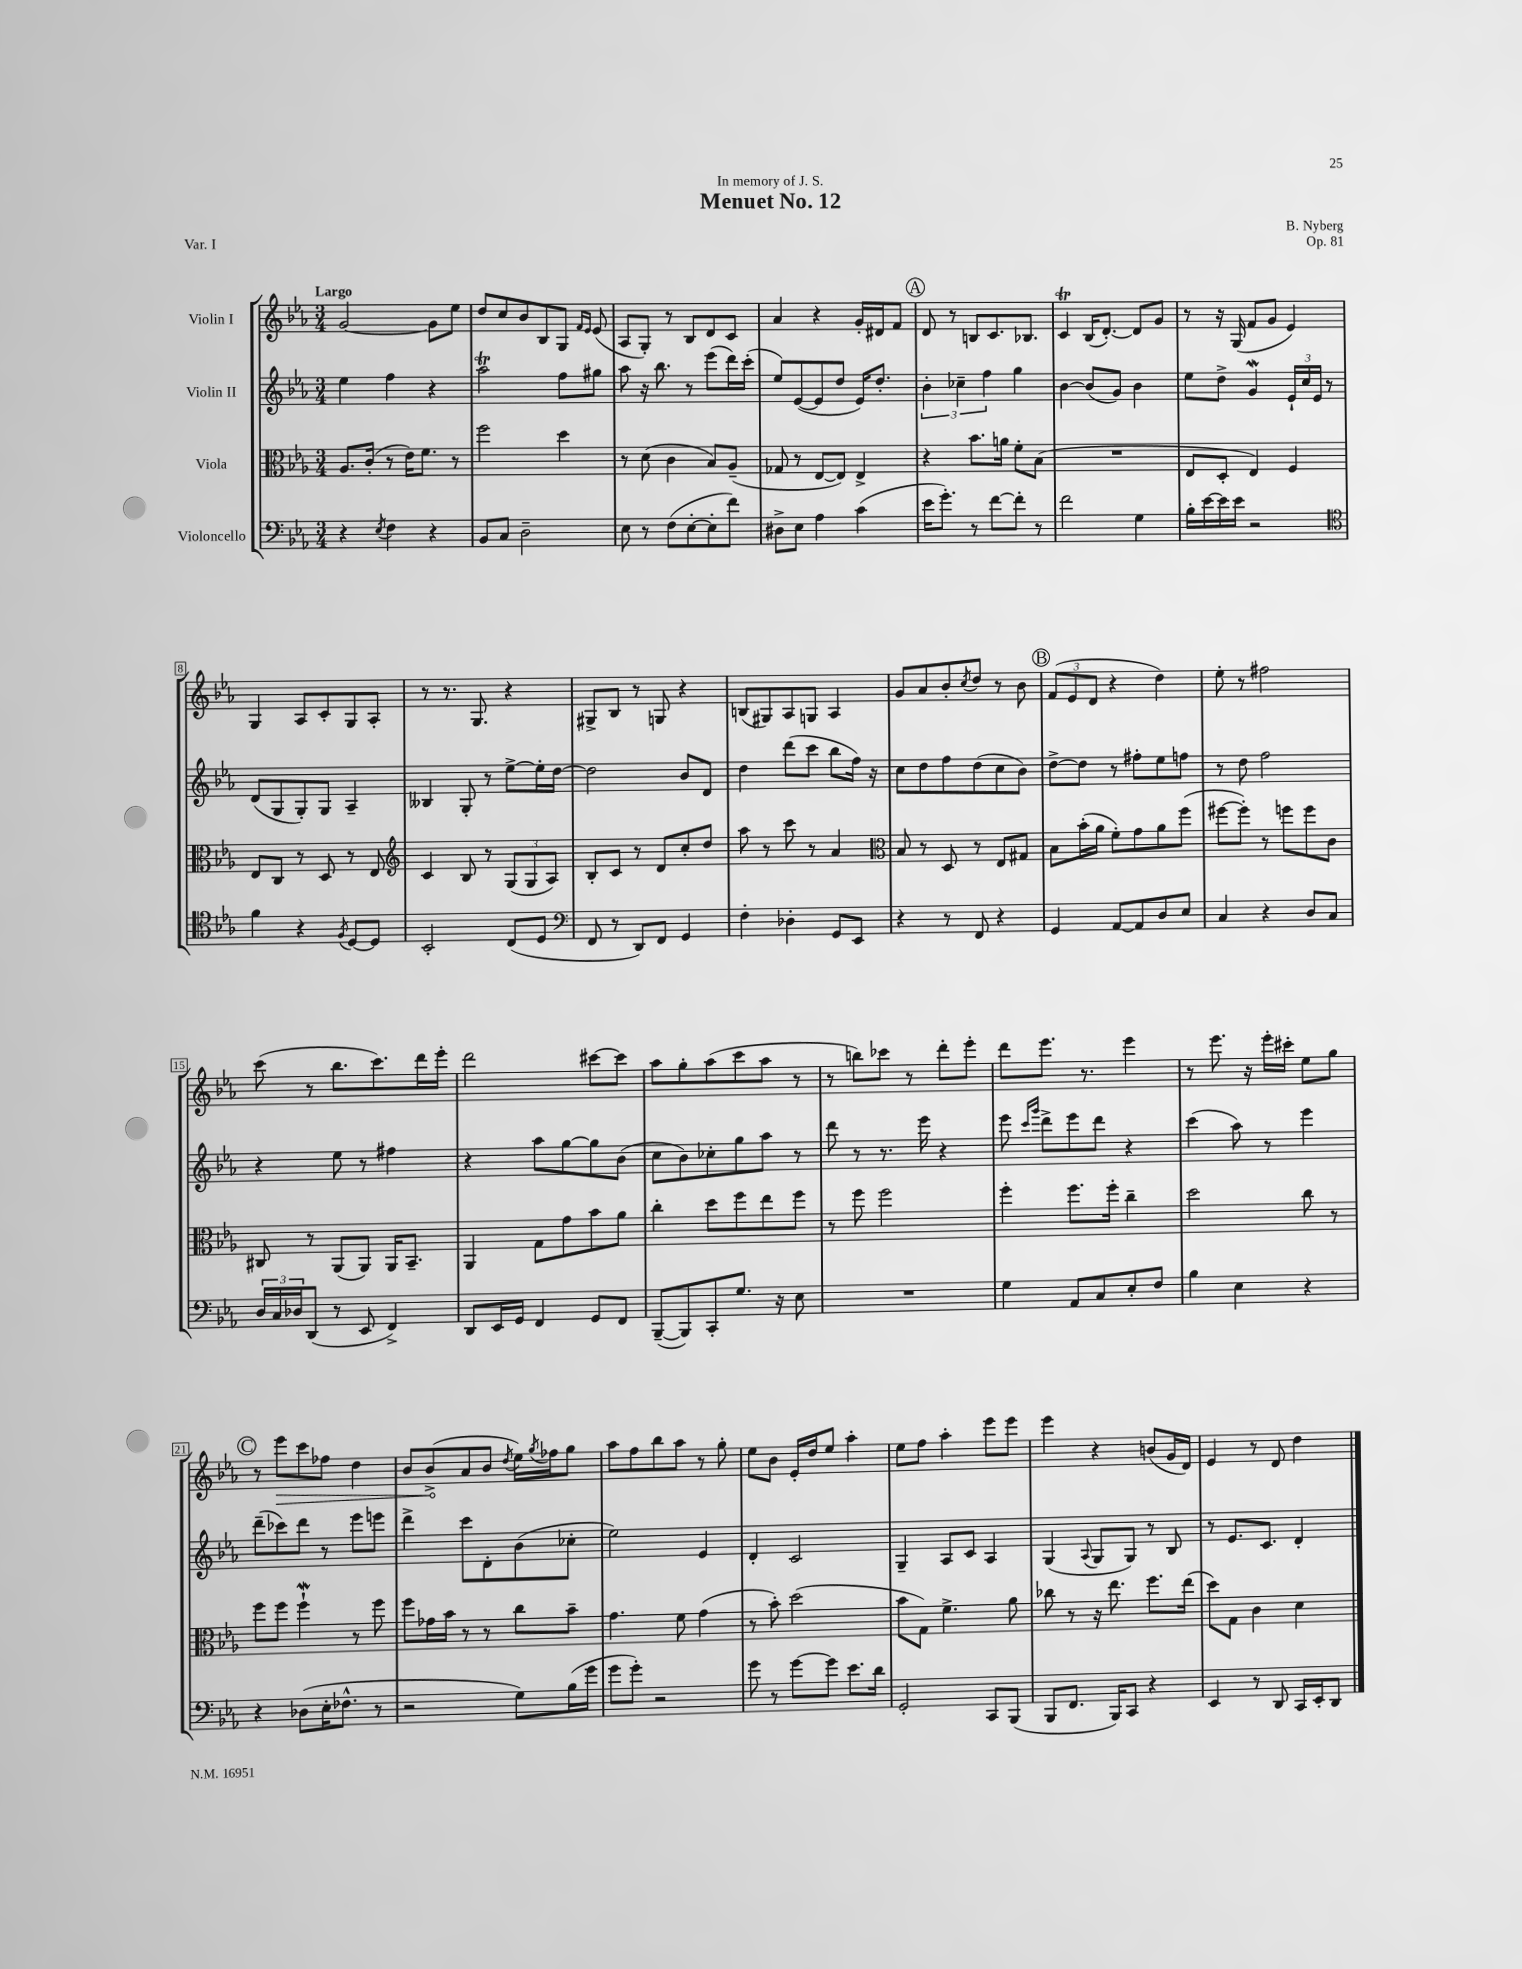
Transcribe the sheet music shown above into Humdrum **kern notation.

**kern	**kern	**kern	**kern
*staff4	*staff3	*staff2	*staff1
*clefF4	*clefC3	*clefG2	*clefG2
*k[b-e-a-]	*k[b-e-a-]	*k[b-e-a-]	*k[b-e-a-]
*M3/4	*M3/4	*M3/4	*M3/4
4r	8.A-	4ee-	[2g
.	(16c'	.	.
8qE-	.	.	.
4F	8r	4ff	.
.	16e-)	.	.
.	8.f	.	.
4r	.	4r	8g]
.	8r	.	8ee-
=	=	=	=
8BB-	2ff	2aa-	8dd
8C	.	.	8cc
2D~	.	.	8b-
.	.	.	8B-
.	4dd	8ff	8G
.	.	.	16qqf
.	.	.	16qqe-
.	.	8gg#	(8e-
=	=	=	=
8E-	8r	8aa-	8A-
8r	(8d	16r	8G')
.	.	8.bb-	.
(8F	4c	.	8r
[8E-'	.	8r	8B-
8E-']	8B-)	(8eee-	8d
8f)	(8A-~	16ddd)	8c
.	.	(16ccc'	.
=	=	=	=
8D#^	8G-	8ee-)	4a-
8E-	8r	([8e-	.
4A-	[8E-	8e-]	4r
.	8E-])	8dd	.
(4c	4E-^	16e-)	16g'
.	.	8.dd'	16d#
.	.	.	8f
=	=	=	=
16e-	4r	6b-'	8d
8.g')	.	.	.
.	.	.	8r
.	.	6cc-~	.
8r	8.b-	.	8B
.	.	6ff	.
[8f	.	.	8.c
.	16a	.	.
8f']	8f'	4gg	.
.	.	.	8.B-
8r	(8B-	.	.
=	=	=	=
2f	2.r	[4b-	4c
.	.	(8b-]	(16B-
.	.	.	[8.d')
.	.	8g)	.
4G	.	4b-	8d]
.	.	.	8g
=	=	=	=
16B-'	8E-	8ee-	8r
[16e-	.	.	.
16e-]	8D'	8dd^	16r
16e-	.	.	(16G
2r	4E-)	4g	8f
.	.	.	8g
.	4F	24e-`	4e-)
.	.	24cc	.
.	.	24e-	.
.	.	8r	.
=	=	=	=
*clefC4	*	*	*
4f	8E-	(8d	4G
.	8C	8G	.
4r	8r	8G')	8A-
.	8D	8G	8c'
8qF	.	.	.
[8D	8r	4A-~	8G
8D]	8E-	.	8A-'
=	=	=	=
*	*clefG2	*	*
2BB-'	4c	4B--	8r
.	.	.	8.r
.	8B-	8G'	.
.	.	.	8.G
.	8r	8r	.
(8C	(12G	[8ee-^	4r
.	12G	.	.
8D	.	16ee-']	.
.	12A-)	.	.
.	.	[16dd	.
=	=	=	=
*clefF4	*	*	*
8FF	8B-'	2dd]	8G#^
8r	8c	.	8B-
8DD)	8r	.	8r
8FF	8d	.	8G
4GG	8cc'	8b-	4r
.	8dd	8d	.
=	=	=	=
4F'	8aa-	4dd	(8B
.	8r	.	8G#)
4D-'	8ccc	(8ddd	8A-
.	8r	8ccc	8G
8GG	4a-	8bb-	4A-
8EE-	.	16ff)	.
.	.	16r	.
=	=	=	=
*	*clefC3	*	*
4r	8B-	8cc	8g
.	8r	8dd	8a-
8r	8D	8ff	8b-'
.	.	.	8qcc
8FF	8r	(8dd	8dd
4r	8E-	8cc	8r
.	8G#	8b-)	8b-
=	=	=	=
4GG	8B-	[8dd^	(12f
.	.	.	12e-
.	(16b-'	8dd]	.
.	.	.	12d
.	16a-	.	.
[8AA-	8f')	8r	4r
8AA-]	8g	8ff#'	.
8D	8a-	8ee-	4dd)
8E-	(8ff	8ff	.
=	=	=	=
4C	[8ff#	8r	8ee-'
.	8ff#'])	8dd	8r
4r	8r	2ff	2ff#
.	8ff	.	.
8D	8ff	.	.
8C	8c	.	.
=	=	=	=
24D	8C#	4r	(8ccc
24C	.	.	.
24D-	.	.	.
(8DD	8r	.	8r
8r	(8AA-	8ee-	8.bb-
8EE-	8AA-)	8r	.
.	.	.	8.ccc)
4FF^)	16AA-	4ff#	.
.	8.BB-~	.	.
.	.	.	16ddd
.	.	.	16eee-'
=	=	=	=
8DD	4AA-	4r	2ddd
16EE-	.	.	.
16GG	.	.	.
4FF	8G	8aa-	.
.	8g	[8gg	.
8GG	8b-	8gg]	[8ccc#
8FF	8a-	(8b-	8ccc#]
=	=	=	=
([8BBB-~	4cc'	8cc	8aa-
8BBB-])	.	8b-)	8gg'
8CC'	8dd	8cc-'	(8aa-
8.G	8ff	8gg	8ccc
.	8ee-	8aa-	8aa-
16r	.	.	.
8E-	8ff	8r	8r
=	=	=	=
2.r	8r	8ddd	8r
.	8ff	8r	8bb)
.	2ff	8.r	8ccc-
.	.	.	8r
.	.	16eee-	.
.	.	4r	8ddd'
.	.	.	8eee-'
=	=	=	=
4G	4ff'	8eee-	8ddd
.	.	16qqccc	.
.	.	16qqggg	.
.	.	8ddd^	8.eee-
8AA-	8.ff	8eee-	.
.	.	.	8.r
8C	.	8ddd	.
.	16ff'	.	.
8E-'	4cc~	4r	4eee-
8F	.	.	.
=	=	=	=
4B-	2dd	(4ccc	8r
.	.	.	8.eee-
4E-	.	8aa-)	.
.	.	.	16r
.	.	8r	16eee-'
.	.	.	16ccc#'
4r	8cc	4eee-	8ee-
.	8r	.	8gg
=	=	=	=
4r	8ff	(8ddd~	8r
.	8ff	8ccc-)	8eee-
(8D-	4ff`	8ddd	8ccc
16E-'	.	8r	8ff-
8.F-^^	.	.	.
.	8r	8eee-	4dd
8r	8ff	8eee	.
=	=	=	=
2r	8ff	4ddd^	8b-
.	16g-	.	(8b-^
.	16b-	.	.
.	8r	8ccc	8a-
.	8r	8d'	8b-
.	.	.	8qdd
8G)	8cc	(8b-	16ee-)
.	.	.	8qgg
.	.	.	16ff-
(16B-	8b-~	8cc-'	8gg
16g	.	.	.
=	=	=	=
8g	4.g	2ee-)	8aa-
8g')	.	.	8ff
2r	.	.	8bb-
.	8f	.	8aa-
.	(4g	4e-	8r
.	.	.	8gg'
=	=	=	=
8g	8r	4d'	8ee-
8r	8b-')	.	8b-
[8g	(2dd	2c	16e-'
.	.	.	16dd
8g]	.	.	8ee-
8.e-	.	.	4aa-'
16d	.	.	.
=	=	=	=
2GG'	8b-	4G~	8ee-
.	8G)	.	8ff
.	4.f^	8A-	4aa-'
.	.	8c	.
8CC	.	4A-	8eee-
(8BBB-	8a-	.	8eee-
=	=	=	=
8BBB-	8cc-	(4G	4eee-
8.FF	8r	.	.
.	.	8qqA-	.
.	16r	8G	4r
16BBB-)	8.ee-	.	.
8CC	.	8G)	.
4r	8.ff	8r	(8b
.	.	8B-	16g
.	(16ee-	.	16d)
=	=	=	=
4EE-	8dd)	8r	4e-
.	8G	8.e-	.
8r	4c	.	8r
.	.	8.c	.
8DD	.	.	8d
16CC	4d	4d'	4dd
16EE-'	.	.	.
8DD	.	.	.
==	==	==	==
*-	*-	*-	*-
